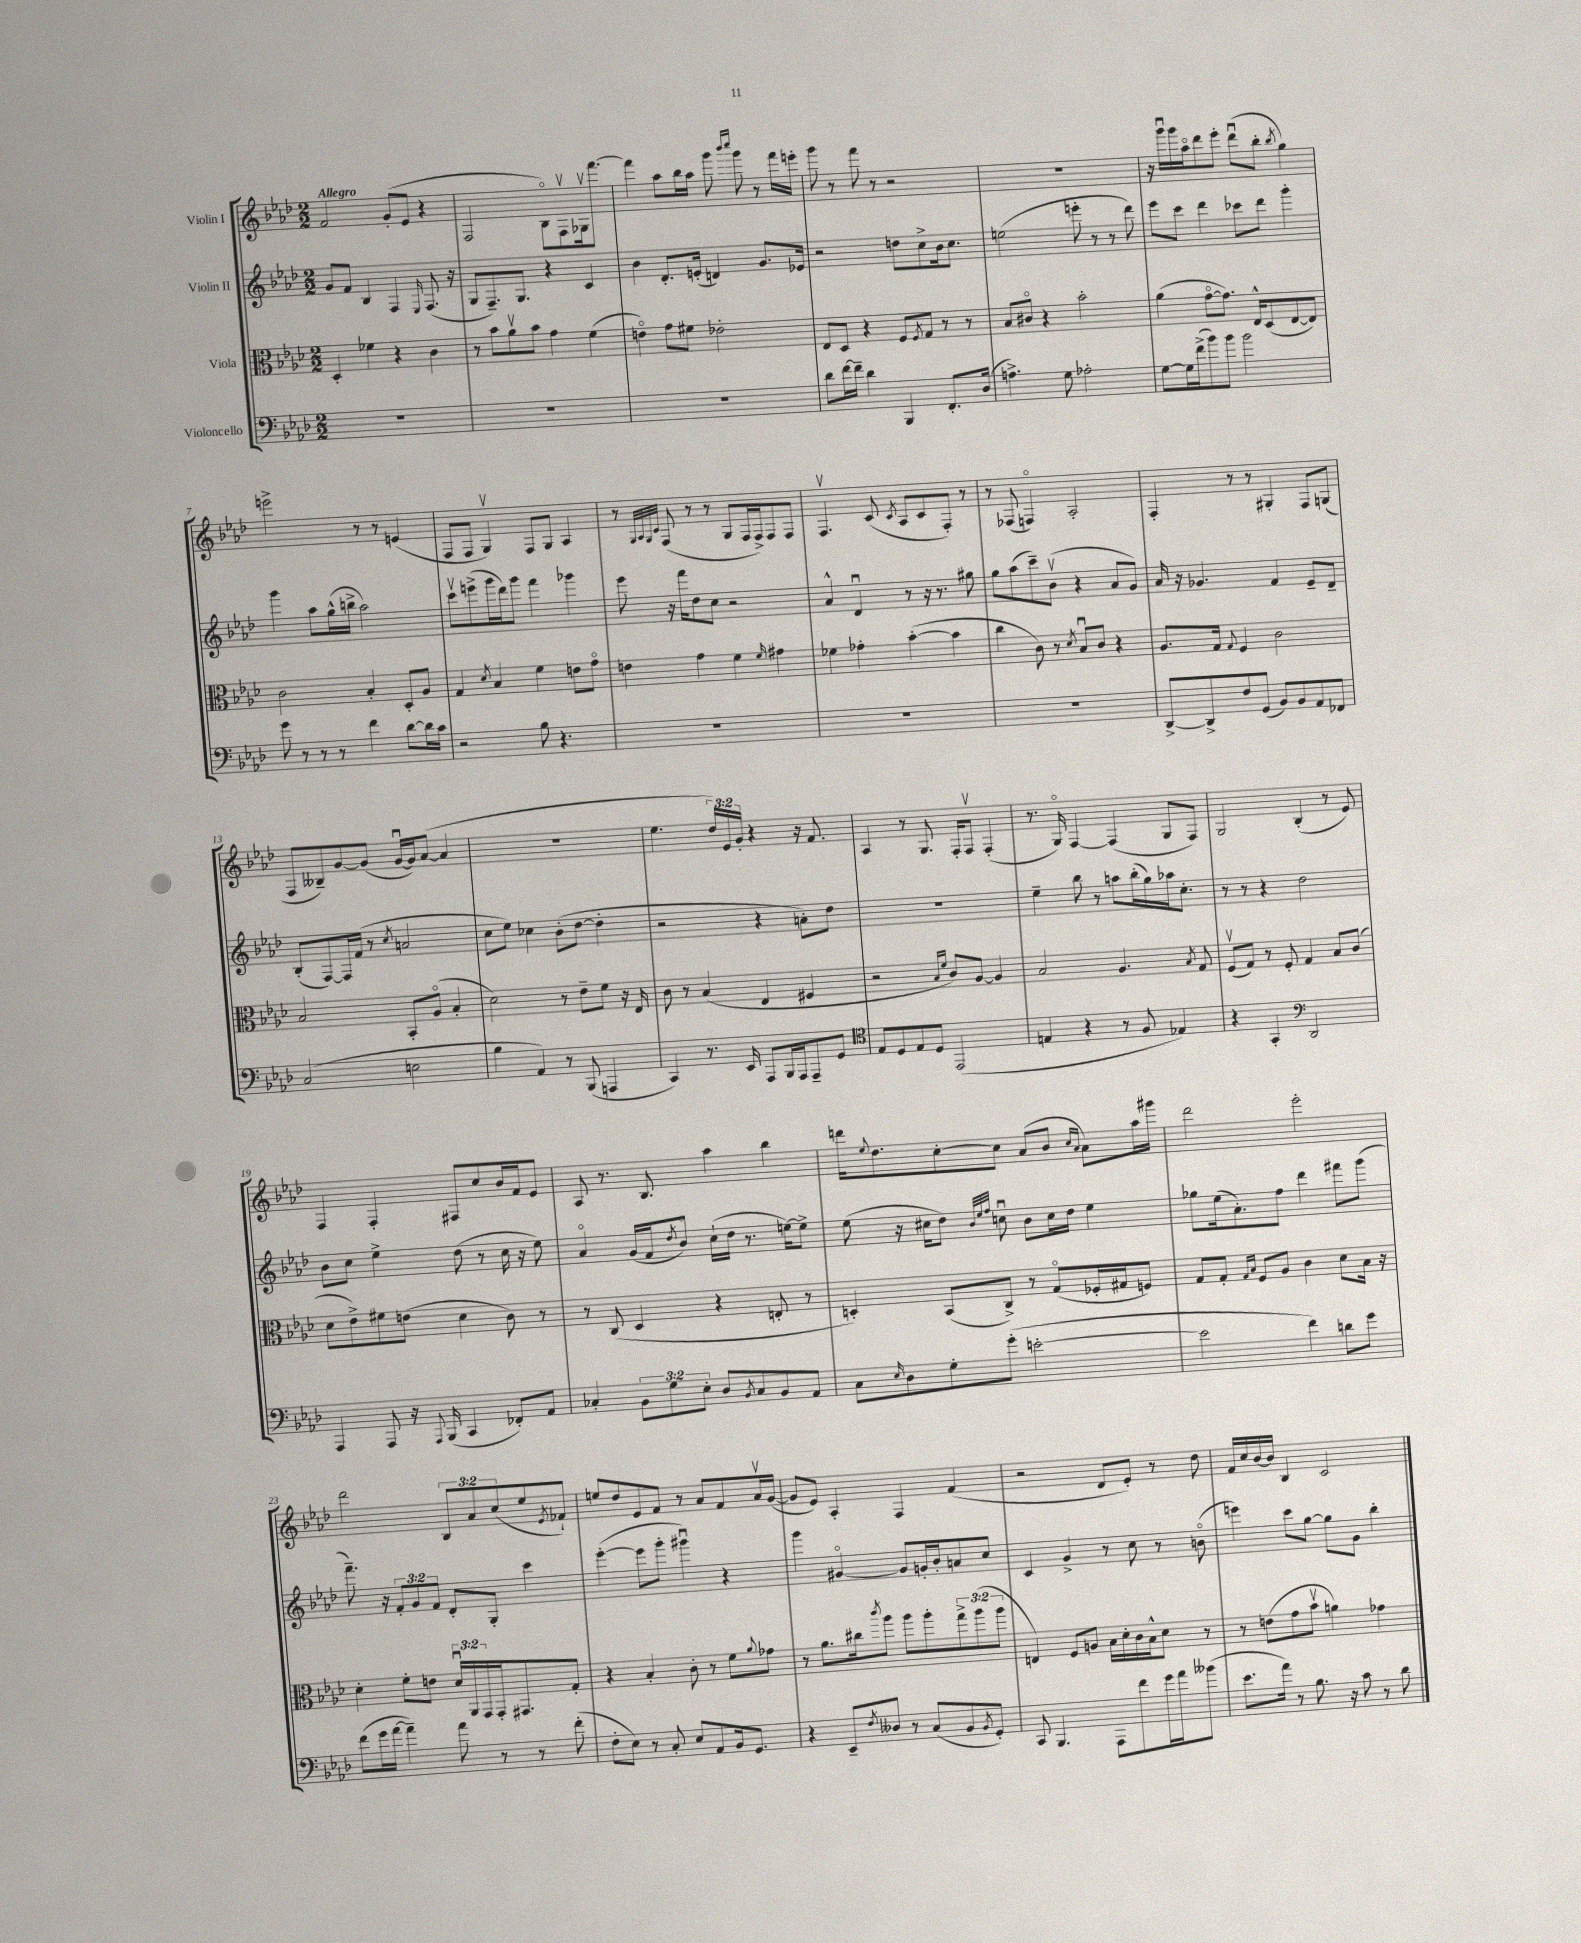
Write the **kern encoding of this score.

**kern	**kern	**kern	**kern
*staff4	*staff3	*staff2	*staff1
*clefF4	*clefC3	*clefG2	*clefG2
*k[b-e-a-d-]	*k[b-e-a-d-]	*k[b-e-a-d-]	*k[b-e-a-d-]
*M2/2	*M2/2	*M2/2	*M2/2
1r	4D-'/	8g/L	2f/
.	.	8f/J	.
.	4f-\	4B-/	.
.	4r	4F/	(8g'/L
.	.	.	8e-/J
.	.	16qqE-/	.
.	4c\	(8.F/	4r
.	.	16r	.
=	=	=	=
1r	8r	8G/L	2F/
.	8b-\L	8.F~/)	.
.	8a-v\	.	.
.	.	8.G/J	.
.	8b-\J	.	.
.	4g\	4r	8B-o\L)
.	.	.	8Fv\
.	(4f\	4c/	16G-v\k
.	.	.	[8.fff\J
=	=	=	=
1r	4eo\)	4b-\	4fff\]
.	8g\L	8.d-'/L	8aa-\L
.	8f#\J	.	16bb-\L
.	.	(16e'/Jk	16aa-\JJ
.	2e-'\	4d/)	8ggg\
.	.	.	16qqbbb-/LL
.	.	.	16qqcccc/JJ
.	.	.	8ggg\
.	.	8.g/L	8r
.	.	.	16fff\LL
.	.	16e-/Jk	16eee'\JJ
=	=	=	=
8d-\L	8E-/L	2r	8ggg\
[16f\L	8D-/J	.	8r
16f~\]JJ	.	.	.
4d-\	4r	.	8fff\
.	.	.	8r
4BBB-/	8F/L	8dd\L	2r
.	8qF/	.	.
.	8G/J	8cc^\	.
8.FF'/L	8r	16b-\k	.
.	.	8.cc\J	.
.	8r	.	.
(16D-/Jk	.	.	.
=	=	=	=
4.A^\)	8B-/L	(2ee\	1r
.	8c#o/J	.	.
.	4r	.	.
8G\	.	.	.
2A-'\	2b-'\	8eee'\	.
.	.	8r	.
.	.	8r	.
.	.	8ddd-\)	.
=	=	=	=
[8G\L	(4a-\	8eee-\L	16r
.	.	.	16gggu\LL
16G\]L	.	8ccc\J	16ggg\
(16f^\J	.	.	16aa-o\J
8b-\)	[8go\L	4ddd-\	8ddd-\
8b-\J	8.g\]J)	.	8eee-'\J
2b-\	.	8ccc-\L	(8ddd-u\L
.	16E-^^/LK	.	.
.	(8D-/	8ddd-\J	8bb-'\J
.	.	.	8qbb-/
.	[8E-/	4ggg'\	4gg\)
.	8E-/]J)	.	.
=	=	=	=
8g\	2c\	4ggg\	2eee^\
8r	.	.	.
8r	.	8aa-\L	.
8r	.	(16gg^^\L	.
.	.	16bb^\JJ	.
4f\	4B-'/	2aa-\)	8r
.	.	.	8r
[8d-\L	8D-'/L	.	(4e/
16d-\]L	8A-/J	.	.
16c\JJ	.	.	.
=	=	=	=
2r	4G/	8cccv\L	8F/L
.	.	(8eee^\	8F/J
.	8qd-/	.	.
.	4B-/	16ggg\L	4Gv/)
.	.	16ddd-\J)	.
.	.	8ggg\J	.
8B-\	4f\	4fff\	8F/L
4.r	.	.	8G/J
.	8e\L	4ggg-\	4A-/
.	8go\J	.	.
=	=	=	=
1r	4e\	8eee-\	8r
.	.	.	32qqG/LLL
.	.	.	32qqA-/
.	.	.	32qqG/
.	.	.	32qqc/JJJ
.	.	16r	(8F/
.	.	16fff\LK	.
.	4g\	8dd-\	8r
.	.	8cc\J	8r
.	4f\	2r	8G/L
.	.	.	16F/L
.	.	.	16F^/J)
.	16qqf/	.	.
.	4g#\	.	8F/
.	.	.	8F/J
=	=	=	=
1r	4f-\	4a-^^/	4.Fv/
.	4g-'\	4d-u/	.
.	.	.	(8c/
.	.	.	8qc/
.	([4b-'\	8r	8A-/L
.	.	16r	8c/
.	.	8.r	.
.	4b-\]	.	8F'/J)
.	.	8gg#\	8r
=	=	=	=
1r	4cc\	8gg\L	8r
.	.	(8aa-\	(8F-/
.	8c\)	8ccc~\)	4Fo/)
.	8r	(8b-v\J	.
.	8qd-/	.	.
.	8B-u/L	4r	2A-'/
.	8c/J	.	.
.	4r	8a-/L	.
.	.	8g/J)	.
=	=	=	=
[8DD-^/L	8.A-/L	16a-/	4F'/
.	.	16r	.
8DD-^/]	.	4.g-/	.
.	16G/Jk	.	.
.	8qqG/	.	.
8F/	4F/	.	8r
(8GG/J	.	.	8r
8BB-/L)	2c\	4f/	4G#'/
8BB-/	.	.	.
8AA-/	.	8e-~/L	8F/L
8FF-/J	.	8d-~/J	(8G/J
=	=	=	=
(2C/	2B-/	(8B-'/L	8F/L
.	.	[8F/)	8B--~/)
.	.	16F/]L	[8g/
.	.	(16f/JJ	.
.	.	8r	(8g/]J
.	.	8qcc/	.
2E\	8BB-'/L	2a/	[16gu/LL
.	.	.	16g/]J)
.	(8A-o/J	.	([8a-/J
.	4B-'/	.	4a-/]
=	=	=	=
4B-\	2d-\)	8cc\L	1r
.	.	8ee-\J)	.
4AA-/)	.	4cc-\	.
8r	8r	(8b-'\L	.
(8BBB-/	8e-~\L	[8dd-\J	.
4AAA/	8f\J	4dd-'\]	.
.	16r	.	.
.	16E-/	.	.
=	=	=	=
4CC/)	8c\	2r	4.ee-\
.	8r	.	.
8.r	(4B-/	.	.
.	.	.	24dd-/LL)
.	.	.	24e-/
16EE-/	.	.	.
.	.	.	24g'/JJ
8AAA-/L	4E-/	4r	4r
16BBB-/L	.	.	.
16AAA-/J	.	.	.
8AAA-~/	4F#/	8a'\L)	16r
.	.	.	8.f/
8GG/J	.	8dd-\J	.
=	=	=	=
*clefC4	*	*	*
8E-/L	2r	1r	4A-/
8D-/	.	.	.
8E-/	.	.	8r
8D-/J	.	.	8.G/
.	16qqB-/LL	.	.
.	16qqf/JJ	.	.
(2EE-/	8c/L)	.	.
.	.	.	16F'/LK
.	[8A-/J	.	8Fv/J
.	4A-/]	.	(4F'/
=	=	=	=
4E/	2B-/	4ee-~\	8.r
.	.	.	16Go/)
4r	.	8bb-\	[4F/
.	.	8r	.
8r	4.A-/	8aa\L	(4F/]
8F/	.	(16bb-'\L	.
.	.	16gg\)	.
4E-/)	.	16aa-\J	8G/L
.	.	8.cc'\J	.
.	8qB-/	.	.
.	8G/	.	8F/J)
=	=	=	=
4r	(8Fv/L	8r	2G/
.	8G/J)	8r	.
4GG'/	8r	4r	.
.	8F'/	.	.
*clefF4	*	*	*
2DD-/	4G/	2dd-\	(4B-'/
.	8B-/L	.	8r
.	(8c/J	.	8e-/)
=	=	=	=
4AAA-/	8d-\L	8b-\L	4F/
.	8e-^\)	8cc\J	.
8AAA-/	8f#\	4ee-^\	4F'/
16r	(8e\J	.	.
8qqAAA-/	.	.	.
(16BBB-/	.	.	.
4CC/	4d-\	(8dd-\	8F#/L
.	.	8r	8cc/
8FF-'/L)	8c\)	16cc\	16b-/L
.	.	16r	16f/J
8AA-/J	8r	8ee-\)	8e-/J
=	=	=	=
4C-'/	8r	4a-o/	8A-/
.	(8C/	.	8.r
12BB-\L	4D-/	(16g/LL	.
.	.	16f/J	8.B-/
12G\	.	.	.
.	.	8qdd-/	.
.	.	8b-o/J)	.
12E-'\J	.	.	.
8D-/L	4r	(16cc`\LL	4aa-\
.	.	16dd-\JJ	.
8qBB-/	.	.	.
8C-/	.	8.r	.
8BB-/	8E'/	.	4bb-\
.	.	[16ee\LK)	.
8AA-/J	8r	8ee^\]J	.
=	=	=	=
8C\L	4D'/)	(8ee-\	16ddd\LK
.	.	.	8qqee-/
.	.	.	8.dd-\
16qqE-/	.	.	.
8D-\	.	16r	.
.	.	16cc#\LK	.
8G'\	(8BB-/L	8dd-\J)	[8cc'\
.	.	32qqb-/LLL	.
.	.	32qqee-/	.
.	.	32qqff/JJJ	.
(8g'\J	8C^/J)	8ccu\	8cc\]J
[2e'\	8r	8b-\L	(8a-/L
.	(8Go/L	16cc\L	8b-/J
.	.	16dd-\JJ	.
.	.	.	16qqcc/LL
.	.	.	16qqa-/JJ
.	16F-'/L	4ee-\	8a-\L)
.	16G#/J	.	.
.	8F/J)	.	16aa-\L
.	.	.	16ggg#\JJ
=	=	=	=
2e\]	8G/L	8gg-\L	2ddd-\
.	8G'/J	(16ee-\k	.
.	.	8.a-'\)	.
.	16qqG/LL	.	.
.	16qqB-/JJ	.	.
.	8F/L	.	.
.	8A-/J	8ff\J	.
4f\)	4c\	4ddd-\	2eee-'\
8d\L	8d-\L	8fff#\L	.
8g\J	16B-\Jk	(8ggg\J	.
.	16r	.	.
=	=	=	=
(8f\L	4d-'\	8.fff~\)	2ddd-\
16g\L	.	.	.
[16a-\JJ	.	16r	.
4a-~\])	8f'\L	12f'/L	.
.	.	12g/	.
.	8e\J	.	.
.	.	12f/J	.
8a-\	24d-u/LL	8d-'/L	12B-/L
.	24AA-/	.	.
.	24GG/	.	12a-/
8r	16GG'/J	8G'/J	.
.	.	.	(12cc/
.	8.GG#/	.	.
8r	.	4ccc\	8ee-/
.	.	.	8qe-/
(8f'\	8G'/J	.	8f-`/J)
=	=	=	=
8F'\L	4r	([4eee-'\	8ee/L
8E-\J)	.	.	8dd-/
8r	4B-'/	8eee-\]L	8e-/
8C'/	.	8ggg'\J	8f/J
8E-/L	8c'\	4ggg#u\)	8r
8AA-/	8r	.	8a-/L
16BB-/k	8f\L	4r	8f/
8.GG/J	.	.	.
.	8qqa-/	.	.
.	8g-\J	.	16a-v/L
.	.	.	([16g/JJ
=	=	=	=
4r	8r	4ggg\	8g/]L
.	8.a-\L	.	8e-/J)
8EE-~/L	.	[4g#o/	4A-'/
.	16cc#\k	.	.
8qF/	8qccc/	.	.
8D--/J	8aa-\J	.	.
8r	8aa-\L	8g#/]L	4F/
(8C/L	8aa-'\	16g'/L	.
.	.	16b-'/J	.
8BB-/	12gg^\	8a/	(4f/
.	(12aa-\	.	.
8qBB-/	.	.	.
8GG'/J)	.	8cc/J	.
.	12aa-\J	.	.
=	=	=	=
8CC/	4E/)	4c/	2r
4.BBB-/	.	.	.
.	8F/L	4g^/	.
.	8A/J	.	.
8AAA-\L	16B-\LL	8r	8d-/L
.	16d-'\	.	.
8f\	16c\	8cc\	8e-'/J)
.	16B-^^\J	.	.
16g\L	8d-\J	8r	8r
16a-\J	.	.	.
(8b--\J	8r	(8bo\	8dd-\
=	=	=	=
8.e-\L	8r	4eee\)	16f/LL
.	.	.	16cc/
.	(8e\L	.	[16b-/
16a-\Jk)	.	.	16b-/]JJ
8r	8g\	8ccc\L	4B-/
8.B-\	8b-v\J	[8gg\J	.
.	4a\)	8gg\]L	2c/
16r	.	.	.
8c\	.	8g\J	.
8r	4g-\	4bb-'\	.
8d-\	.	.	.
==	==	==	==
*-	*-	*-	*-
